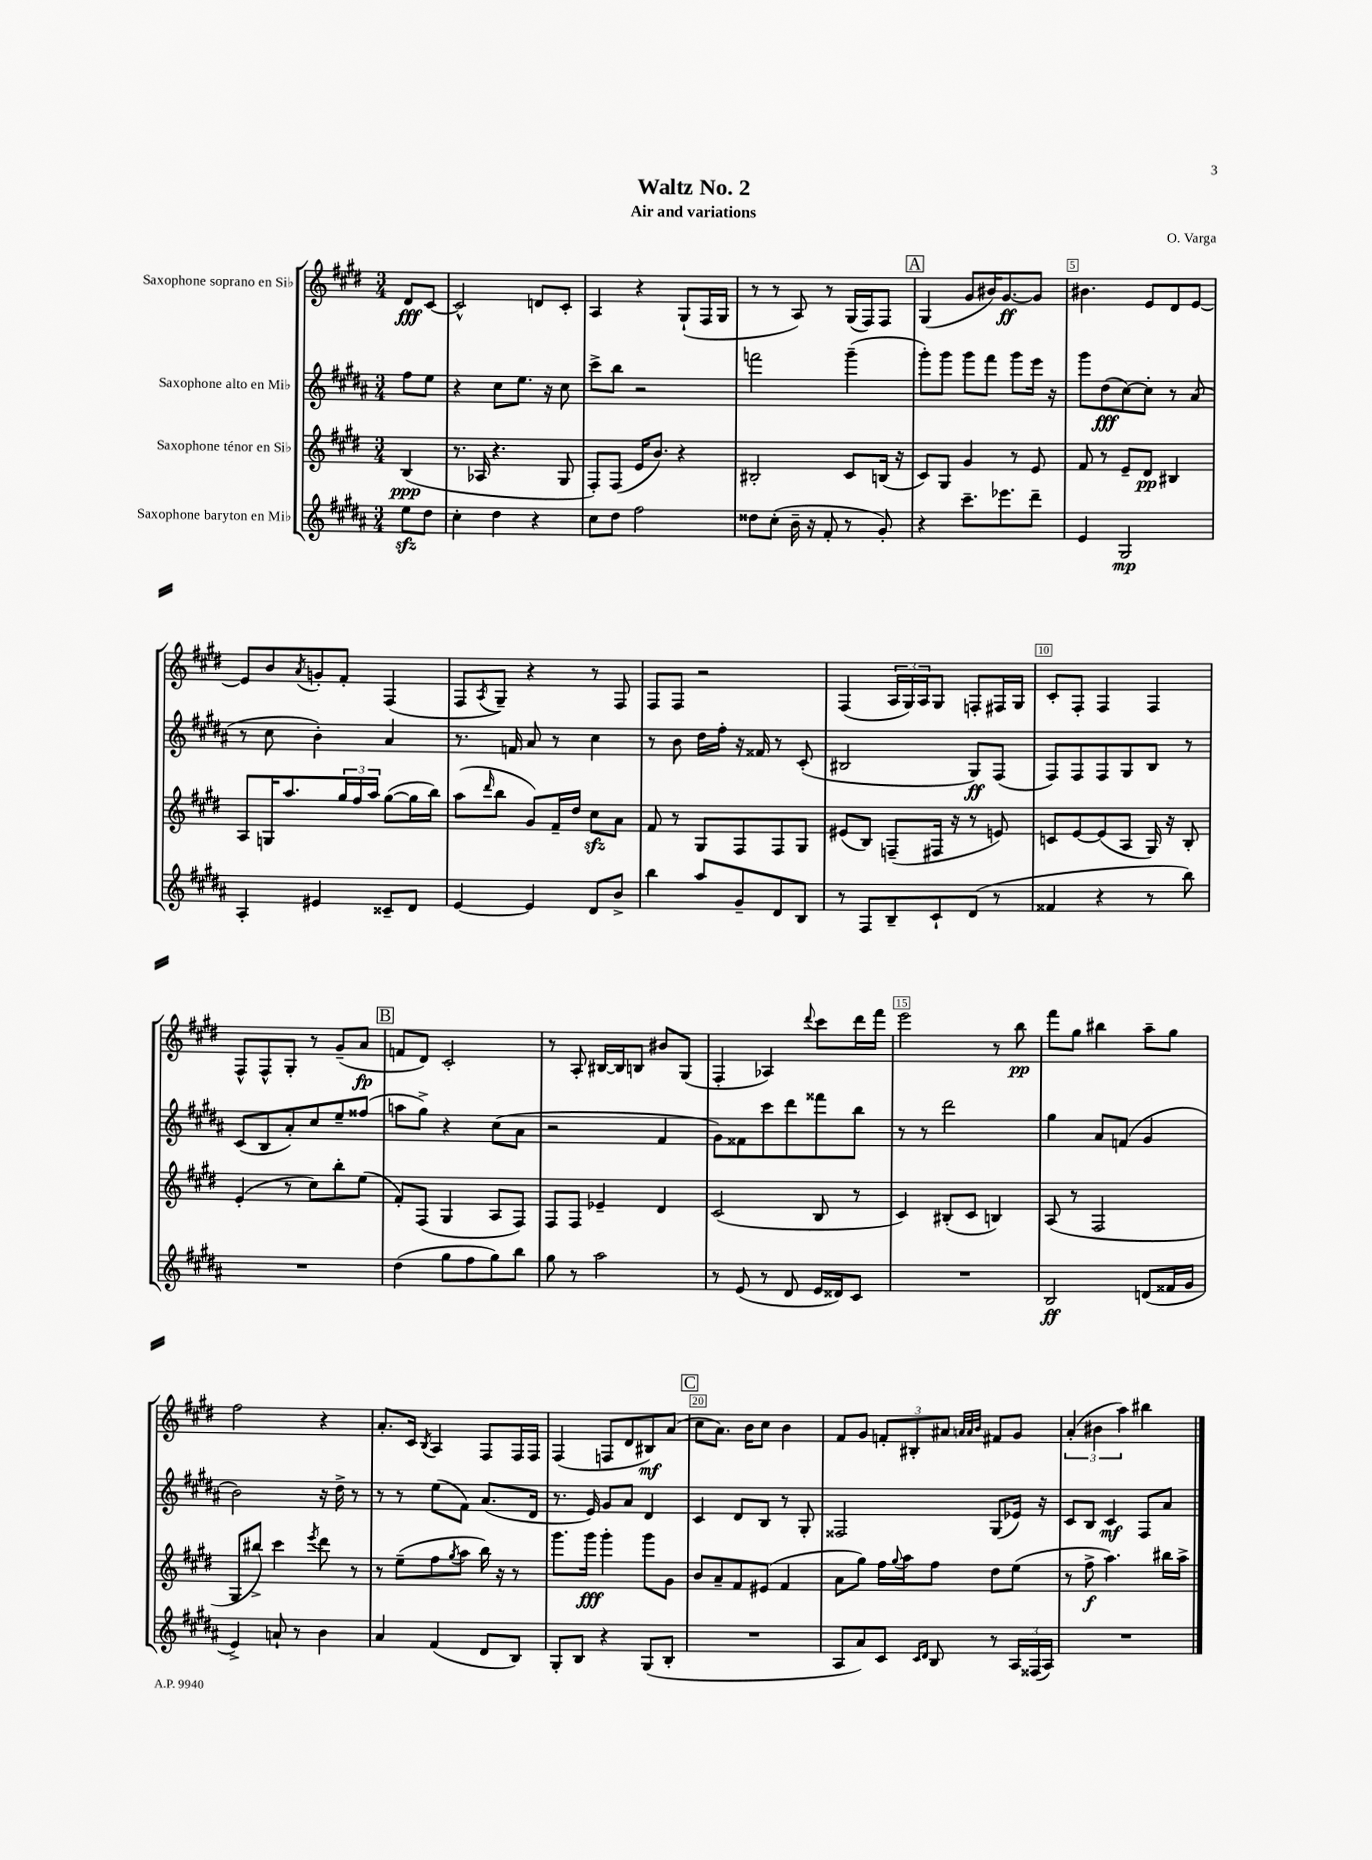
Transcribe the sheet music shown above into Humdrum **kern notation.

**kern	**dynam	**kern	**dynam	**kern	**dynam	**kern	**dynam
*part4	*part4	*part3	*part3	*part2	*part2	*part1	*part1
*staff4	*staff4	*staff3	*staff3	*staff2	*staff2	*staff1	*staff1
*I"Saxophone baryton en Mi♭	*	*I"Saxophone ténor en Si♭	*	*I"Saxophone alto en Mi♭	*	*I"Saxophone soprano en Si♭	*
*clefG2	*	*clefG2	*	*clefG2	*	*clefG2	*
*k[f#c#g#d#a#]	*	*k[f#c#g#d#]	*	*k[f#c#g#d#a#]	*	*k[f#c#g#d#]	*
*M3/4	*	*M3/4	*	*M3/4	*	*M3/4	*
=	=	=	=	=	=	=	=
8eezz\L	.	(4B/	ppp	8ff#\L	.	8d#/L	fff
8dd#\J	.	.	.	8ee\J	.	[8c#/J	.
=1	=1	=1	=1	=1	=1	=1	=1
4cc#'\	.	8.r	.	4r	.	2c#^^/]	.
.	.	16A-X/	.	.	.	.	.
4dd#\	.	4.r	.	8cc#\L	.	.	.
.	.	.	.	8.ee\J	.	.	.
4r	.	.	.	.	.	8dn/L	.
.	.	.	.	16r	.	.	.
.	.	8G#/	.	8cc#\	.	8c#'/J	.
=2	=2	=2	=2	=2	=2	=2	=2
8cc#\L	.	8F#'/L)	.	8ccc#^\L	.	4A/	.
8dd#\J	.	(8F#/J	.	8bb\J	.	.	.
2ff#\	.	16e/KL	.	2r	.	4r	.
.	.	8.b/J)	.	.	.	.	.
.	.	4r	.	.	.	(8G#`/L	.
.	.	.	.	.	.	16F#/L	.
.	.	.	.	.	.	16G#/JJ	.
=3	=3	=3	=3	=3	=3	=3	=3
8dd##X\L	.	2B#X'/	.	2fffn\	.	8r	.
(8cc#'\J	.	.	.	.	.	8r	.
16b~\	.	.	.	.	.	8A/)	.
16r	.	.	.	.	.	.	.
8f#'/	.	.	.	.	.	8r	.
8r	.	8c#/L	.	(4ggg#~\	.	(16G#/LL	.
.	.	.	.	.	.	16F#/J)	.
8g#'/)	.	(16Bn/Jk	.	.	.	8F#/J	.
.	.	16r	.	.	.	.	.
!!LO:REH:place=s1:t=A
=4	=4	=4	=4	=4	=4	=4	=4
4r	.	8c#/L)	.	8ggg#'\L)	.	(4G#/	.
.	.	8G#/J	.	8ggg#\J	.	.	.
8.ccc#~\L	.	4g#/	.	8ggg#\L	.	8g#/L	.
.	.	.	.	8fff#\J	.	16b#X/K)	.
8.eee-X\	.	.	.	.	.	[8.g#/	ff
.	.	8r	.	8ggg#\L	.	.	.
8ddd#~\J	.	8e/	.	16eee\Jk	.	8g#/J]	.
.	.	.	.	16r	.	.	.
=5	=5	=5	=5	=5	=5	=5	=5
4e/	.	8f#/	.	8ggg#\L	.	4.b#X\	.
.	.	8r	.	(8dd#\	fff	.	.
2G#/	mp	8e~/L	.	[8cc#\)	.	.	.
.	.	8d#/J	pp	8cc#'\J]	.	8e/L	.
.	.	4B#X/	.	8r	.	8d#/	.
.	.	.	.	(8a#/	.	[8e/J	.
!!LO:LB:g=z
=6	=6	=6	=6	=6	=6	=6	=6
4A#'/	.	8A/L	.	8r	.	8e/L]	.
.	.	16Gn/K	.	8cc#\	.	8b/	.
.	.	8.aa/	.	.	.	.	.
.	.	.	.	.	.	8qa/	.
4e#X/	.	.	.	4b'\)	.	8gn'/	.
.	.	24gg#/L	.	.	.	8f#'/J	.
.	.	24ff#/	.	.	.	.	.
.	.	24aa/JJ	.	.	.	.	.
8c##X~/L	.	([8gg#\L	.	4a#/	.	(4F#/	.
8d#/J	.	16gg#\L]	.	.	.	.	.
.	.	16bb\JJ)	.	.	.	.	.
=7	=7	=7	=7	=7	=7	=7	=7
[4e/	.	(8aa\L	.	8.r	.	8F#/L	.
.	.	16qqddd#/	.	.	.	8qA/	.
.	.	8bb\J	.	.	.	8G#~/J)	.
.	.	.	.	16fn/	.	.	.
4e/]	.	8g#/L)	.	8a#/	.	4r	.
.	.	16f#~/L	.	8r	.	.	.
.	.	16dd#/JJ	.	.	.	.	.
8d#/L	.	8cc#zz\L	.	4cc#\	.	8r	.
8b^/J	.	8a\J	.	.	.	8F#/	.
=8	=8	=8	=8	=8	=8	=8	=8
4bb\	.	8f#/	.	8r	.	8F#/L	.
.	.	8r	.	8b\	.	8F#/J	.
8aa#/L	.	8G#/L	.	16dd#\LL	.	2r	.
.	.	.	.	16ff#'\JJ	.	.	.
8g#~/	.	8F#/	.	16r	.	.	.
.	.	.	.	16f##X/	.	.	.
8d#/	.	8F#/	.	8r	.	.	.
8B/J	.	8G#/J	.	(8c#'/	.	.	.
=9	=9	=9	=9	=9	=9	=9	=9
8r	.	(8e#X/L	.	2B#X/	.	(4F#/	.
8F#/L	.	8B/J)	.	.	.	.	.
8B~/	.	(8Fn~/L	.	.	.	24A/LL	.
.	.	.	.	.	.	24G#/)	.
.	.	.	.	.	.	24A/J	.
8c#`/	.	16F#X/Jk	.	.	.	8G#/J	.
.	.	16r	.	.	.	.	.
(8d#/J	.	8r	.	8G#/L)	ff	8Fn'/L	.
8r	.	8en/)	.	(8F#/J	.	16F#X/L	.
.	.	.	.	.	.	16G#/JJ	.
=10	=10	=10	=10	=10	=10	=10	=10
4f##X/	.	8cn/L	.	8F#/L)	.	8c#'/L	.
.	.	[8e/	.	8F#/	.	8F#'/J	.
4r	.	(8e/]	.	8F#/	.	4F#/	.
.	.	8A/J	.	8G#/	.	.	.
8r	.	16G#/)	.	8B/J	.	4F#/	.
.	.	16r	.	.	.	.	.
8bb\)	.	8B'/	.	8r	.	.	.
!!LO:LB:g=z
=11	=11	=11	=11	=11	=11	=11	=11
2.r	.	(4e'/	.	(8c#/L	.	8F#^^/L	.
.	.	.	.	8B/	.	8F#^^/	.
.	.	8r	.	8a#'/)	.	8G#'/J	.
.	.	8cc#\L)	.	8cc#/	.	8r	.
.	.	8bb'\	.	8ee~/	.	(8g#~/L	.
.	.	(8ee\J	.	(8ff##X/J	.	8a/J	fp
!!LO:REH:place=s1:t=B
=12	=12	=12	=12	=12	=12	=12	=12
(4dd#\	.	8f#'/L)	.	8aan\L	.	8fn/L	.
.	.	(8F#/J	.	8gg#^\J)	.	8d#/J)	.
8gg#\L	.	4G#/	.	4r	.	2c#'/	.
8ff#\	.	.	.	.	.	.	.
8gg#\)	.	8A/L	.	(8cc#\L	.	.	.
8bb\J	.	8F#/J)	.	8a#\J	.	.	.
=13	=13	=13	=13	=13	=13	=13	=13
8gg#\	.	8F#/L	.	2r	.	8r	.
8r	.	8F#/J	.	.	.	8A'/	.
2aa#\	.	4e-X~/	.	.	.	[16B#X/LL	.
.	.	.	.	.	.	16B#/J]	.
.	.	.	.	.	.	8Bn/J	.
.	.	4d#/	.	4f#/	.	8b#X/L	.
.	.	.	.	.	.	(8G#/J	.
=14	=14	=14	=14	=14	=14	=14	=14
8r	.	(2c#/	.	8g#\L)	.	4F#'/	.
(8e/	.	.	.	8f##X\	.	.	.
8r	.	.	.	8ccc#\	.	4A-X/)	.
8d#/	.	.	.	8ddd#\	.	.	.
.	.	.	.	.	.	8qqddd#/	.
16e/LL	.	8B/	.	8fff##X\	.	8ccc#\L	.
16d##X/J)	.	.	.	.	.	.	.
8c#/J	.	8r	.	8bb\J	.	16ddd#\L	.
.	.	.	.	.	.	16fff#\JJ	.
=15	=15	=15	=15	=15	=15	=15	=15
2.r	.	4c#/)	.	8r	.	2eee\	.
.	.	.	.	8r	.	.	.
.	.	(8B#X'/L	.	2ddd#\	.	.	.
.	.	8c#/J	.	.	.	.	.
.	.	4Bn/)	.	.	.	8r	.
.	.	.	.	.	.	8bb\	pp
=16	=16	=16	=16	=16	=16	=16	=16
2B/	ff	(8A/	.	4gg#\	.	8fff#\L	.
.	.	8r	.	.	.	8gg#\J	.
.	.	2F#/	.	8a#/L	.	4bb#X\	.
.	.	.	.	(8fn/J	.	.	.
(8dn/L	.	.	.	4g#/	.	8aa~\L	.
16f##X/L	.	.	.	.	.	8gg#\J	.
16g#/JJ	.	.	.	.	.	.	.
!!LO:LB:g=z
=17	=17	=17	=17	=17	=17	=17	=17
4e^/)	.	8G#/L	.	2b\)	.	2ff#\	.
.	.	8bb#X^/J)	.	.	.	.	.
8an`/	.	4ccc#\	.	.	.	.	.
8r	.	.	.	.	.	.	.
.	.	8qeee/	.	.	.	.	.
4b\	.	8ddd#\	.	16r	.	4r	.
.	.	.	.	16dd#^\	.	.	.
.	.	8r	.	8r	.	.	.
=18	=18	=18	=18	=18	=18	=18	=18
4a#/	.	8r	.	8r	.	8.a'/L	.
.	.	(8ee~\L	.	8r	.	.	.
.	.	.	.	.	.	16c#/Jk	.
.	.	.	.	.	.	8qB/	.
(4f#/	.	8ff#\	.	(8ee\L	.	4A/	.
.	.	8qgg#/	.	.	.	.	.
.	.	8aa\J	.	8f#\J)	.	.	.
8d#/L	.	16bb\)	.	(8.a#/L	.	8F#/L	.
.	.	16r	.	.	.	.	.
8B/J)	.	8r	.	.	.	16F#/L	.
.	.	.	.	16d#/Jk	.	16F#/JJ	.
=19	=19	=19	=19	=19	=19	=19	=19
8G#'/L	.	8.ggg#\L	.	8.r	.	(4F#/	.
8B/J	.	.	.	.	.	.	.
.	.	16ggg#\Jk	fff	16e/)	.	.	.
4r	.	4ggg#'\	.	8g#/L	.	8Fn/L	.
.	.	.	.	8a#/J	.	8d#/	.
(8G#/L	.	8ggg#\L	.	4d#/	.	8B#X/)	mf
8B'/J	.	8g#\J	.	.	.	(8a/J	.
!!LO:REH:place=s1:t=C
=20	=20	=20	=20	=20	=20	=20	=20
2.r	.	8b/L	.	4c#/	.	8cc#\L	.
.	.	8a~/	.	.	.	8.a\J)	.
.	.	8f#/	.	8d#/L	.	.	.
.	.	.	.	.	.	16b\KL	.
.	.	(8e#X/J	.	8B/J	.	8cc#\J	.
.	.	4f#/	.	8r	.	4b\	.
.	.	.	.	8G#'/	.	.	.
=21	=21	=21	=21	=21	=21	=21	=21
8A#/L	.	8a\L	.	2F##X/	.	8f#/L	.
8a#/)	.	8gg#\J)	.	.	.	8g#/J	.
8c#/J	.	16ff#\LL	.	.	.	12fn'/L	.
.	.	8qqgg#/	.	.	.	.	.
.	.	16aa\J	.	.	.	.	.
.	.	.	.	.	.	12B#X'/	.
16qqc#/LL	.	.	.	.	.	.	.
16qqd#/JJ	.	.	.	.	.	.	.
8B/	.	8ff#\J	.	.	.	.	.
.	.	.	.	.	.	12a#X/J	.
.	.	.	.	.	.	32qqan/LLL	.
.	.	.	.	.	.	32qqa/	.
.	.	.	.	.	.	32qqb/JJJ	.
8r	.	8dd#\L	.	(8G#/L	.	8f#X/L	.
24A#/LL	.	(8ee\J	.	16e-X/Jk)	.	8g#/J	.
(24F##X/	.	.	.	.	.	.	.
.	.	.	.	16r	.	.	.
24A#/JJ)	.	.	.	.	.	.	.
=22	=22	=22	=22	=22	=22	=22	=22
2.r	.	8r	.	8c#/L	.	(6a'/	.
.	.	8ff#^\	f	8B/J	.	.	.
.	.	.	.	.	.	6b#X\	.
.	.	4.aa\)	.	4c#/	mf	.	.
.	.	.	.	.	.	6aa\)	.
.	.	.	.	8F#/L	.	4bb#X\	.
.	.	16bb#X\LL	.	8a#/J	.	.	.
.	.	16aa^\JJ	.	.	.	.	.
==	==	==	==	==	==	==	==
*-	*-	*-	*-	*-	*-	*-	*-
